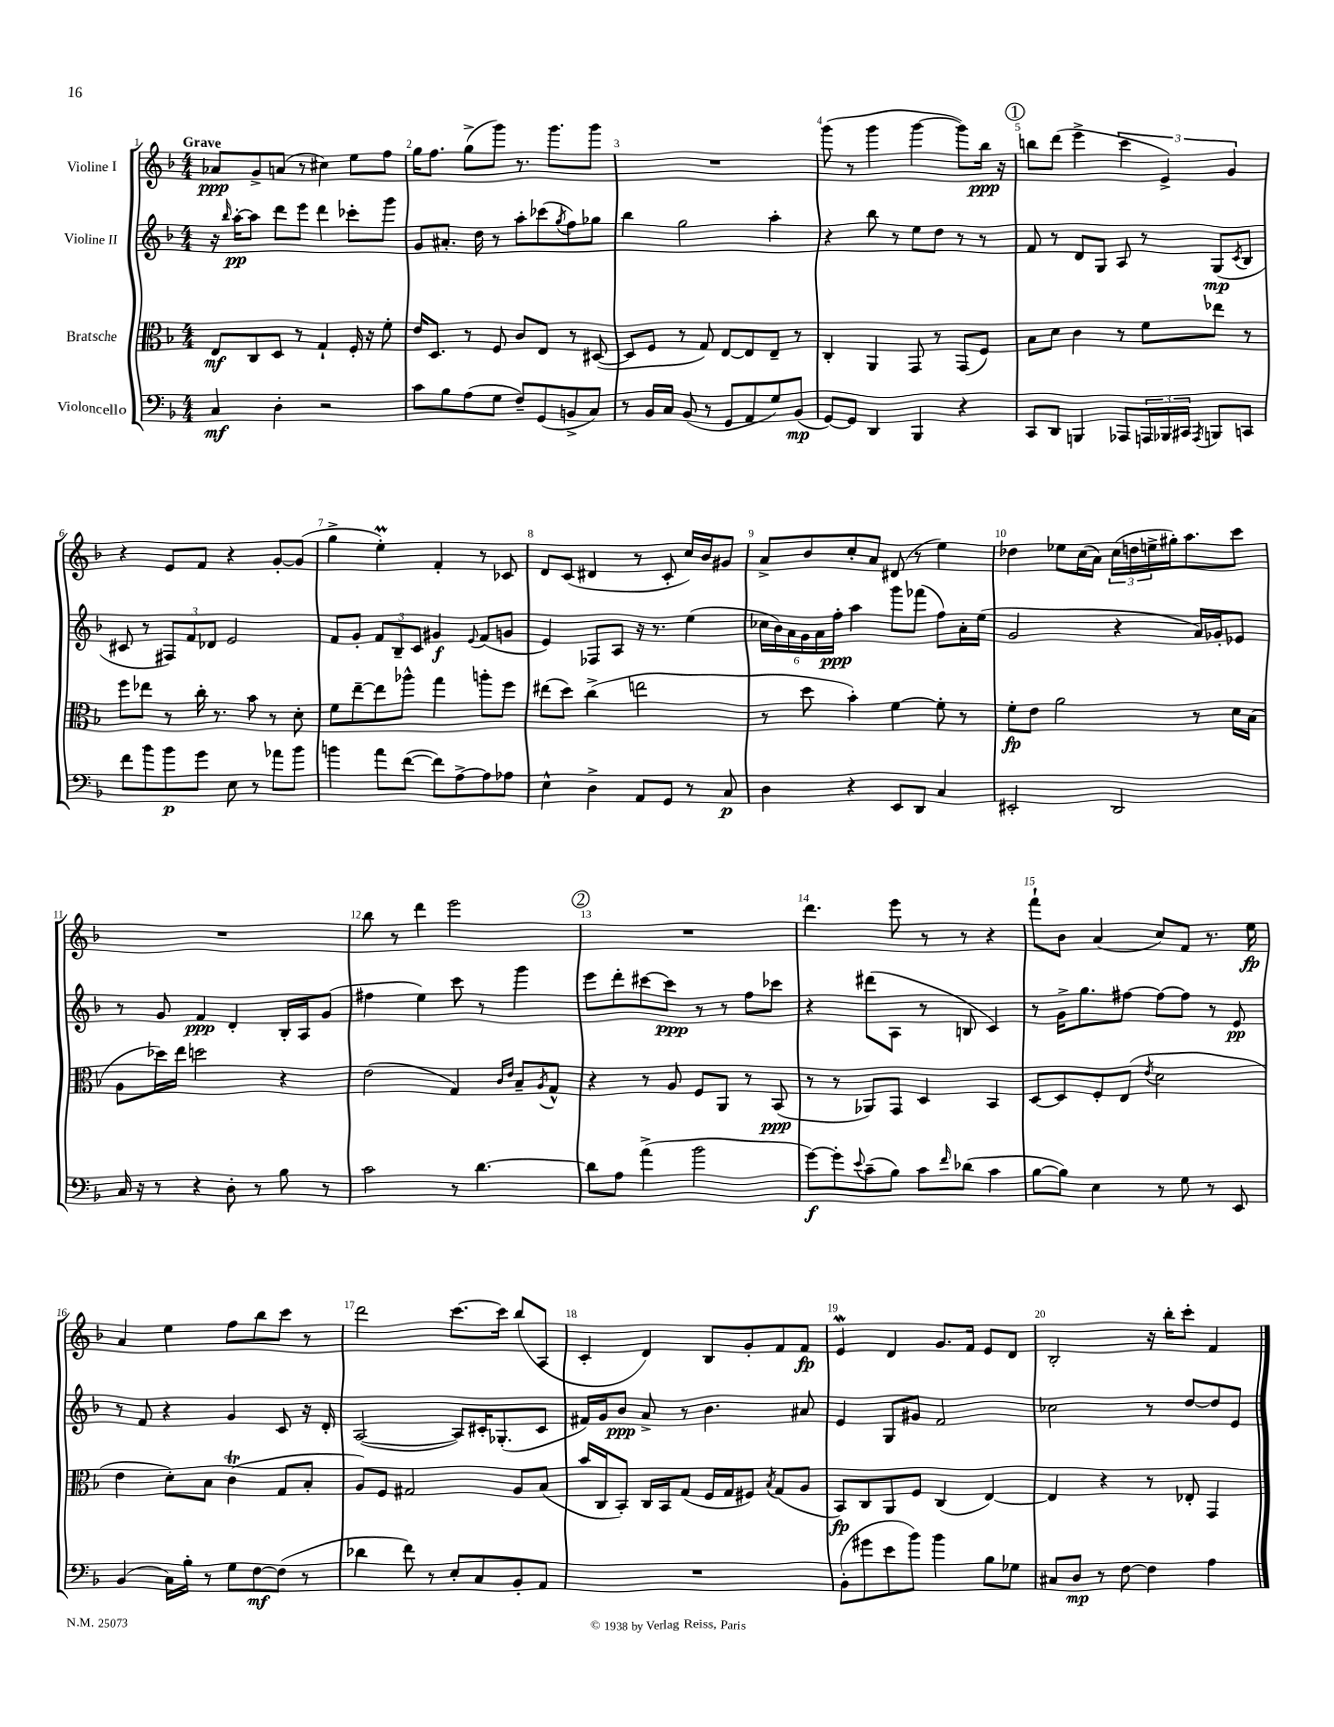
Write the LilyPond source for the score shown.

<<
\new StaffGroup <<
\new Staff = "s0" \with { instrumentName = "Violine I" } {
    \clef treble \key f \major \numericTimeSignature \time 4/4 \tempo "Grave"
    aes'8\ppp g'8-> a'8( r8 cis''4) e''8 f''8 |
    g''16 f''8. g''8->( g'''8) r8. g'''8. g'''8 |
    R1 |
    g'''8( r8 g'''4 g'''4~ g'''8) bes''16\ppp r16 |
    \mark \markup { \circle "1" } b''8 d'''8( e'''4-> \tuplet 3/2 { c'''4 e'4->) g'4 } |
    r4 e'8 f'8 r4 g'8~-. g'8( |
    g''4-> e''4-.\prall) f'4-. r8 ces'8 |
    d'8 c'8( dis'4 r8 c'8-. c''16) bes'16 gis'8 |
    a'8-> bes'8 c''8-. a'8 dis'8( r8 e''4) |
    des''4 ees''8 c''16( a'16) \tuplet 3/2 { c''16( d''16 e''16-> } gis''16-.) a''8. c'''8 |
    R1 |
    bes''8 r8 d'''4 e'''2 |
    \mark \markup { \circle "2" } R1 |
    d'''4. e'''8 r8 r8 r4 |
    f'''8-! bes'8 a'4( c''8) f'8 r8. e''16\fp |
    a'4 e''4 f''8 bes''8 c'''8 r8 |
    d'''2 c'''8.~ c'''16 bes''8( a8 |
    c'4-. d'4) bes8 g'8-. f'8 f'8\fp |
    e'4\mordent d'4 g'8. f'16 e'8 d'8 |
    bes2-. r16 bes''16-. c'''8-. f'4 \bar "|." |
}
\new Staff = "s1" \with { instrumentName = "Violine II" } {
    \clef treble \key f \major \numericTimeSignature \time 4/4
    r16 \grace { bes''16 } a''16~-.\pp a''8 d'''8 e'''8 d'''4 ces'''8-. g'''8 |
    g'8 ais'8.-. d''16 r8 a''8-. ces'''8( \acciaccatura { g''8 } f''8) ges''8 |
    bes''4 g''2 a''4-. |
    r4 bes''8 r8 e''8 d''8 r8 r8 |
    \mark \markup { \circle "1" } f'8 r8 d'8 g8 a8 r8 g8\mp( \acciaccatura { c'8 } bes8 |
    cis'8 r8 \tuplet 3/2 { fis8) f'8 des'8 } e'2 |
    f'8 g'8-. \tuplet 3/2 { f'8 bes8-- c'8 } gis'4\f \appoggiatura { e'8 } f'8( g'8 |
    e'4) fes8 a8 r16 r8. e''4( |
    \tuplet 6/4 { ces''16 bes'16) a'16 g'16 a'16 f''16-.\ppp } a''4 g'''8 fes'''8( f''8) a'16-. e''16( |
    g'2 r4 a'16) ges'16-. ees'8 |
    r8 g'8 f'4\ppp d'4-. bes16-. a16 g'8( |
    fis''4 e''4) c'''8 r8 g'''4 |
    \mark \markup { \circle "2" } e'''8 d'''8-. cis'''8~ cis'''8\ppp r8 r8 f''8 ces'''8 |
    r4 dis'''8( a8 r8 b8 c'4) |
    r8 g'16-> g''8. fis''8~ fis''8~ fis''8 r8 e'8\pp |
    r8 f'8 r4 g'4 c'8 r16 d'16-. |
    a2~( a8) cis'16-. ges8.-.( cis'8 |
    fis'16) g'16 bes'8\ppp a'8-> r8 bes'4. ais'8 |
    e'4 g8 gis'8 f'2 |
    ces''2 r8 d''8~ d''8 e'8 \bar "|." |
}
\new Staff = "s2" \with { instrumentName = "Bratsche" } {
    \clef alto \key f \major \numericTimeSignature \time 4/4
    e8\mf c8 d8 r8 g4-! f16-. r16 f'8-. |
    e'16 d8. r8 f8 c'8 e8 r8 dis8~( |
    dis8 f8 r8 g8) e8~ e8 e8-- r8 |
    c4-. a,4 g,8 r8 g,8( f8) |
    \mark \markup { \circle "1" } bes8 d'8 c'4 r8 f'8 ees''8 r8 |
    f''8 ees''8 r8 c''16-. r8. bes'8 r8 d'8-. |
    f'8 e''8~-- e''8 aes''8-^ g''4 a''8-. f''8 |
    eis''8( d''8) c''4->( e''2 |
    r8 d''8 bes'4-.) f'4~ f'8-. r8 |
    f'8-.\fp e'8 a'2 r8 d'16 bes16( |
    a8 des''16) e''16 d''2 r4 |
    e'2( g4) \grace { c'16 e'16 } bes8-- \acciaccatura { a8 } g8-^ |
    \mark \markup { \circle "2" } r4 r8 a8 f8 a,8 r8 bes,8\ppp( |
    r8 r8 aes,8) g,8 d4 bes,4 |
    d8~ d8 f8-. e8( \acciaccatura { e'8 } d'2 |
    e'4 d'8-.) bes8 c'4\trill( g8 bes8-. |
    a8) f8 gis2 a8 bes8( |
    bes'16 c16 bes,8-.) c16 bes,16 g8( f16 g16 fis8) \acciaccatura { bes8 } g8( a8 |
    bes,8\fp) c8 a,8 f8 c4( e4~) |
    e4 r4 r8 ees8-. g,4 \bar "|." |
}
\new Staff = "s3" \with { instrumentName = "Violoncello" } {
    \clef bass \key f \major \numericTimeSignature \time 4/4
    c4\mf d4-. r2 |
    c'8 bes8 a8( g8 f8--) g,8( b,8-> c8) |
    r8 bes,16 c16 bes,8( r8 g,8 a,8 g8) bes,8\mp( |
    g,8~) g,8 d,4 bes,,4 r4 |
    \mark \markup { \circle "1" } c,8 d,8 b,,4 aes,,8 \tuplet 3/2 { a,,16 bes,,16 cis,16 } \acciaccatura { a,,8 } b,,8 c,8 |
    f'8 bes'8 bes'8\p g'8 e8 r8 aes'8 bes'8 |
    b'4 a'8 f'8~( f'8) a8~-> a8 aes8 |
    e4-^ d4-> a,8 g,8 r8 c8\p |
    d4 r4 e,8 d,8 c4 |
    eis,2-. d,2 |
    c16 r16 r8 r4 d8-. r8 bes8 r8 |
    c'2 r8 d'4.~ |
    \mark \markup { \circle "2" } d'8 a8 a'4->( bes'2 |
    g'8~\f) g'8-. \appoggiatura { e'8 } c'8--( bes8) c'8 \grace { f'16 } des'8( c'4 |
    bes8~ bes8) e4 r8 g8 r8 e,8 |
    bes,4( c16) bes16-. r8 g8 f8~\mf f8( r8 |
    des'4 f'8) r8 e8-. c8 bes,8-. a,8 |
    R1 |
    bes,8-.( gis'8 e'8 bes'8) bes'4 bes8 ges8 |
    cis8 d8\mp r8 f8~ f4 a4 \bar "|." |
}
>>
>>
\layout { \context { \Score \override BarNumber.break-visibility = ##(#f #t #t) barNumberVisibility = #all-bar-numbers-visible } }
